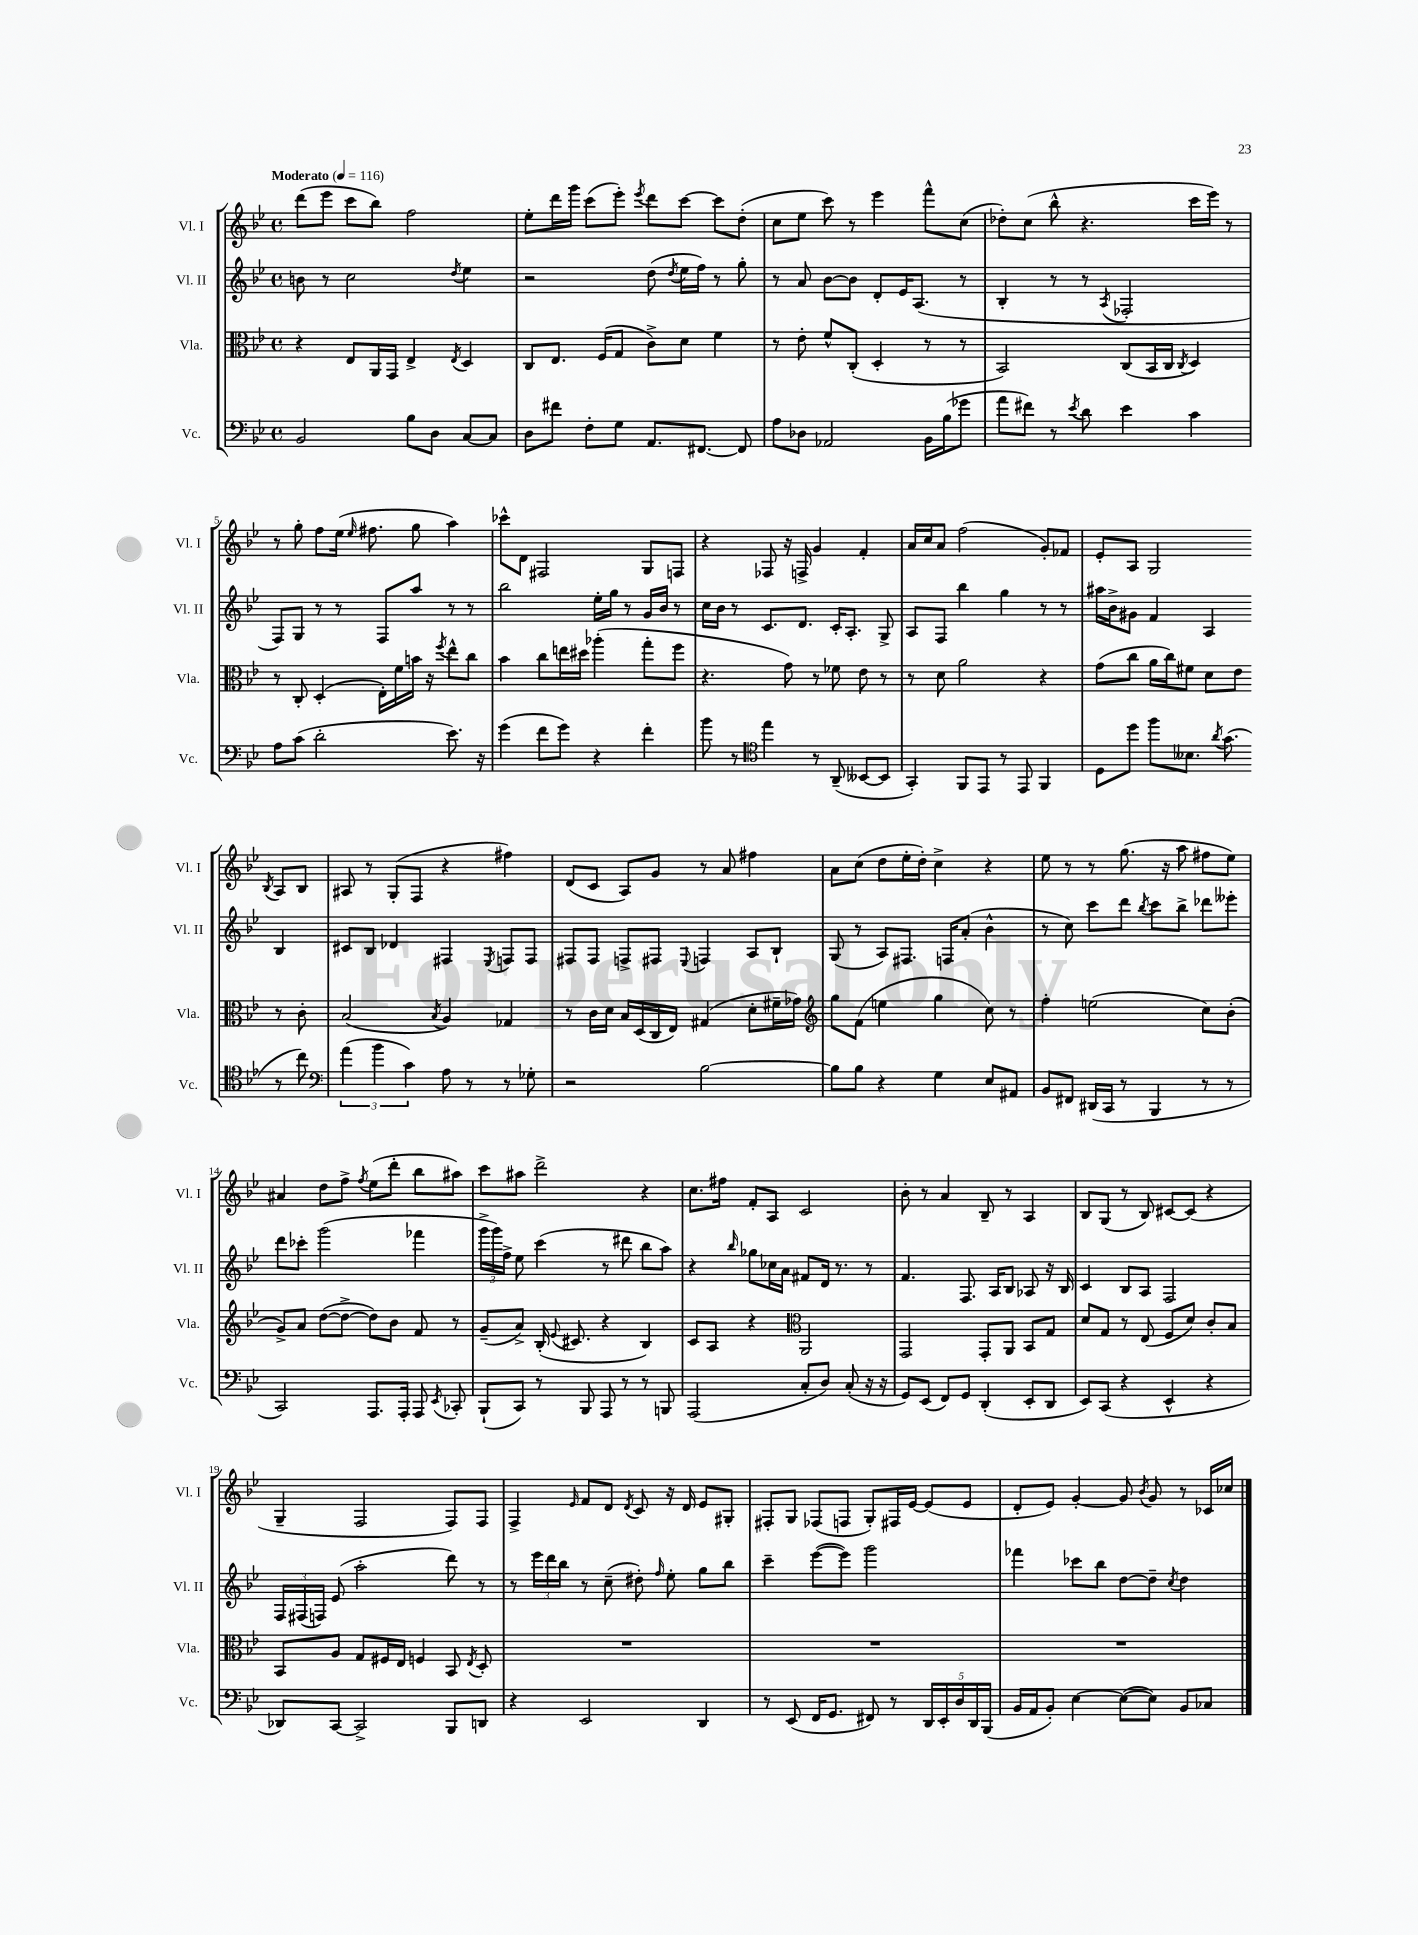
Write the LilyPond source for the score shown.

<<
\new StaffGroup <<
\new Staff = "s0" \with { instrumentName = "Vl. I" shortInstrumentName = "Vl. I" } {
    \clef treble \key bes \major \defaultTimeSignature \time 4/4 \tempo "Moderato" 4 = 116
    \autoBeamOff d'''8[( ees'''8] c'''8[ bes''8]) f''2 |
    ees''8[-. d'''16 g'''16] c'''8[( ees'''8]-.) \acciaccatura { ees'''8 } d'''8[ c'''8]~ c'''8[ d''8]-.( |
    c''8[ ees''8] c'''8) r8 ees'''4 f'''8[-^ c''8]( |
    des''8[-.) c''8]( bes''8-^ r4. c'''16[ ees'''16]) r8 |
    r8 g''8-. f''8[ ees''16]( \grace { ees''16 } fis''8. g''8 a''4) |
    ces'''8[-^ d'8] fis2 g8[ f8] |
    r4 fes8 r16 f16-> g'4 f'4-. |
    a'16[ c''16 a'8] f''2( g'8[-.) fes'8] |
    ees'8[-. a8] g2 \acciaccatura { bes8 } a8[ bes8] |
    ais8 r8 g8[-.( f8] r4 fis''4) |
    d'8[( c'8] a8[) g'8] r8 a'8 fis''4 |
    a'8[ c''8]( d''8[ ees''16-. d''16]-.) c''4-> r4 |
    ees''8 r8 r8 g''8.( r16 a''8 fis''8[ ees''8]) |
    ais'4 d''8[ f''8]-> \acciaccatura { f''8 } ees''8[( d'''8]-. bes''8[ ais''8]) |
    c'''8[ ais''8] d'''2-> r4 |
    c''8.[ fis''16] f'8[-. a8] c'2 |
    bes'8-. r8 a'4 bes8-- r8 a4 |
    bes8[ g8]( r8 bes8) cis'8[~ cis'8]( r4 |
    g4-- f2 f8[) f8] |
    f4-> \grace { ees'16 } f'8[ d'8] \acciaccatura { d'8 } c'8 r16 d'16 ees'8[ gis8]-. |
    fis8[-. g8] fes8[( f8] g8[-.) fis16 ees'16]~ ees'8[( ees'8] |
    d'8[-. ees'8]) g'4~-. g'8 \acciaccatura { bes'8 } g'8 r8 ces'16[ ces''16] \bar "|." |
}
\new Staff = "s1" \with { instrumentName = "Vl. II" shortInstrumentName = "Vl. II" } {
    \clef treble \key bes \major \defaultTimeSignature \time 4/4
    \autoBeamOff b'8 r8 c''2 \acciaccatura { d''8 } ees''4 |
    r2 d''8( \acciaccatura { d''8 } ees''16[ f''16]) r8 g''8-. |
    r8 a'8 bes'8[~ bes'8] d'8[-. ees'16 a8.]( r8 |
    bes4-. r8 r8 \acciaccatura { a8 } fes2-. |
    f8[) g8] r8 r8 f8[ a''8] r8 r8 |
    bes''2 ees''16[-. g''16] r8 g'16[ bes'16] r8 |
    c''16[ bes'16] r8 c'8.[ d'8.] c'16[-. a8.]-. g8-> |
    a8[ f8] bes''4 g''4 r8 r8 |
    ais''16[ bes'16-> gis'8] f'4 a4 bes4 |
    cis'8[ bes8] des'4 fis4 \acciaccatura { ees8 } f8[ f8] |
    fis8[ fis8] f8[-> fis8] \appoggiatura { ees8 } f4 a8[ bes8]-! |
    g8( r8 a8[) fis8.] f16[ a'8]-.( bes'4-^ |
    r8 c''8) c'''8[ d'''8] \acciaccatura { bes''8 } c'''8[ bes''8]-> des'''8[ eeses'''8]-. |
    d'''8[ ces'''8]-. g'''2( fes'''4 |
    \tuplet 3/2 { g'''16[-> g'''16) f''16]-> } ees''8 c'''4( r8 dis'''8 bes''8[ a''8]) |
    r4 \grace { bes''16 } ges''8[ ces''16 a'16] fis'8[ d'16] r8. r8 |
    f'4. f8. a16[ bes8] aes8 r16 bes16 |
    c'4 bes8[ a8] f2 |
    \tuplet 3/2 { f16[ fis16( f16]) } ees'8( a''2-. d'''8) r8 |
    r8 \tuplet 3/2 { ees'''16[ d'''16 bes''16] } r8 c''8--( dis''8-.) \grace { f''16 } ees''8-. g''8[ bes''8] |
    c'''4-- ees'''8[~( ees'''8]) g'''2 |
    fes'''4 ces'''8[ bes''8] d''8[~ d''8]-- \acciaccatura { c''8 } d''4 \bar "|." |
}
\new Staff = "s2" \with { instrumentName = "Vla." shortInstrumentName = "Vla." } {
    \clef alto \key bes \major \defaultTimeSignature \time 4/4
    \autoBeamOff r4 ees8[ a,16 g,16] ees4-> \acciaccatura { ees8 } d4 |
    c8[ ees8.] f16[( g8] c'8[->) d'8] f'4 |
    r8 ees'8-. f'8[-^ c8]-.( d4-. r8 r8 |
    bes,2) c8[( bes,16 c16] \acciaccatura { c8 } d4) |
    r8 c8-. d4-.( ees16[-.) f'16 b'16] r16 \acciaccatura { f''8 } ees''8[-^ c''8] |
    bes'4 c''8[ e''16 dis''16] aes''4-.( g''8[-. f''8] |
    r4. g'8) r8 fes'8 ees'8 r8 |
    r8 d'8 a'2 r4 |
    g'8[( c''8] a'16[ c''16) fis'8] d'8[ ees'8] r8 c'8-. |
    bes2( \acciaccatura { bes8 } a4) ges4 |
    r8 c'16[ d'16] bes16[ d16( c16 ees16]) gis4( d'8[-. fis'16-- ges'16]) |
    \clef treble g''8[ f'8]( e''4 g''4 c''8) r8 |
    f''4-. e''2( c''8[) bes'8]-.( |
    g'8[->) a'8] d''8[~( d''8]~-> d''8[) bes'8] f'8 r8 |
    g'8[--( a'8]->) bes16-.( \appoggiatura { ees'8 } cis'8. r4 bes4) |
    c'8[ a8] r4 \clef alto a,2 |
    g,2 g,8[-. a,8] bes,8[ g8] |
    d'8[ g8] r8 ees8( f8[ d'8]) c'8[-. bes8] |
    bes,8[ a8] g8[ fis16 ees16] f4 bes,8 \acciaccatura { ees8 } d8-. |
    R1 |
    R1 |
    R1 \bar "|." |
}
\new Staff = "s3" \with { instrumentName = "Vc." shortInstrumentName = "Vc." } {
    \clef bass \key bes \major \defaultTimeSignature \time 4/4
    \autoBeamOff bes,2 bes8[ d8] c8[~ c8] |
    d8[ fis'8] f8[-. g8] a,8.[ fis,8.]~ fis,8 |
    a8[ des8] aes,2 bes,16[ bes16( ges'8] |
    a'8[ fis'8]) r8 \acciaccatura { ees'8 } d'8 ees'4 c'4 |
    a8[ c'8]( d'2-. ees'8.) r16 |
    g'4( f'8[ g'8]) r4 f'4-. |
    bes'8 r8 \clef tenor ees''4 r8 a,8--( beses,8[~ beses,8] |
    g,4-.) f,8[ ees,8] r8 ees,8 f,4 |
    d8[ d''8] f''8[ beses8.] \acciaccatura { a'8 } g'8.( r8 c''8) |
    \clef bass \tuplet 3/2 { a'4( bes'4 c'4) } a8 r8 r8 ges8-. |
    r2 bes2~ |
    bes8[ bes8] r4 g4 ees8[ ais,8] |
    bes,8[ fis,8] dis,16[( c,16] r8 bes,,4 r8 r8 |
    c,2) a,,8.[ a,,16]-. a,,8 \acciaccatura { ees,8 } ces,8-. |
    bes,,8[-!( c,8]) r8 bes,,8 a,,8 r8 r8 b,,8 |
    a,,2( c8[-. d8]) c8-.( r16 r16 |
    g,8[) ees,8]( f,8[) g,8] d,4-.( ees,8[-. d,8] |
    ees,8[) c,8]( r4 ees,4-^ r4 |
    des,8[) c,8]~ c,2-> bes,,8[ d,8] |
    r4 ees,2 d,4 |
    r8 ees,8( f,16[ g,8.] fis,8) r8 \tuplet 5/4 { d,16[ ees,16-. d16 d,16 bes,,16]( } |
    bes,16[ a,16 bes,8]-.) ees4~ ees8[~( ees8]) bes,8[ ces8] \bar "|." |
}
>>
>>
